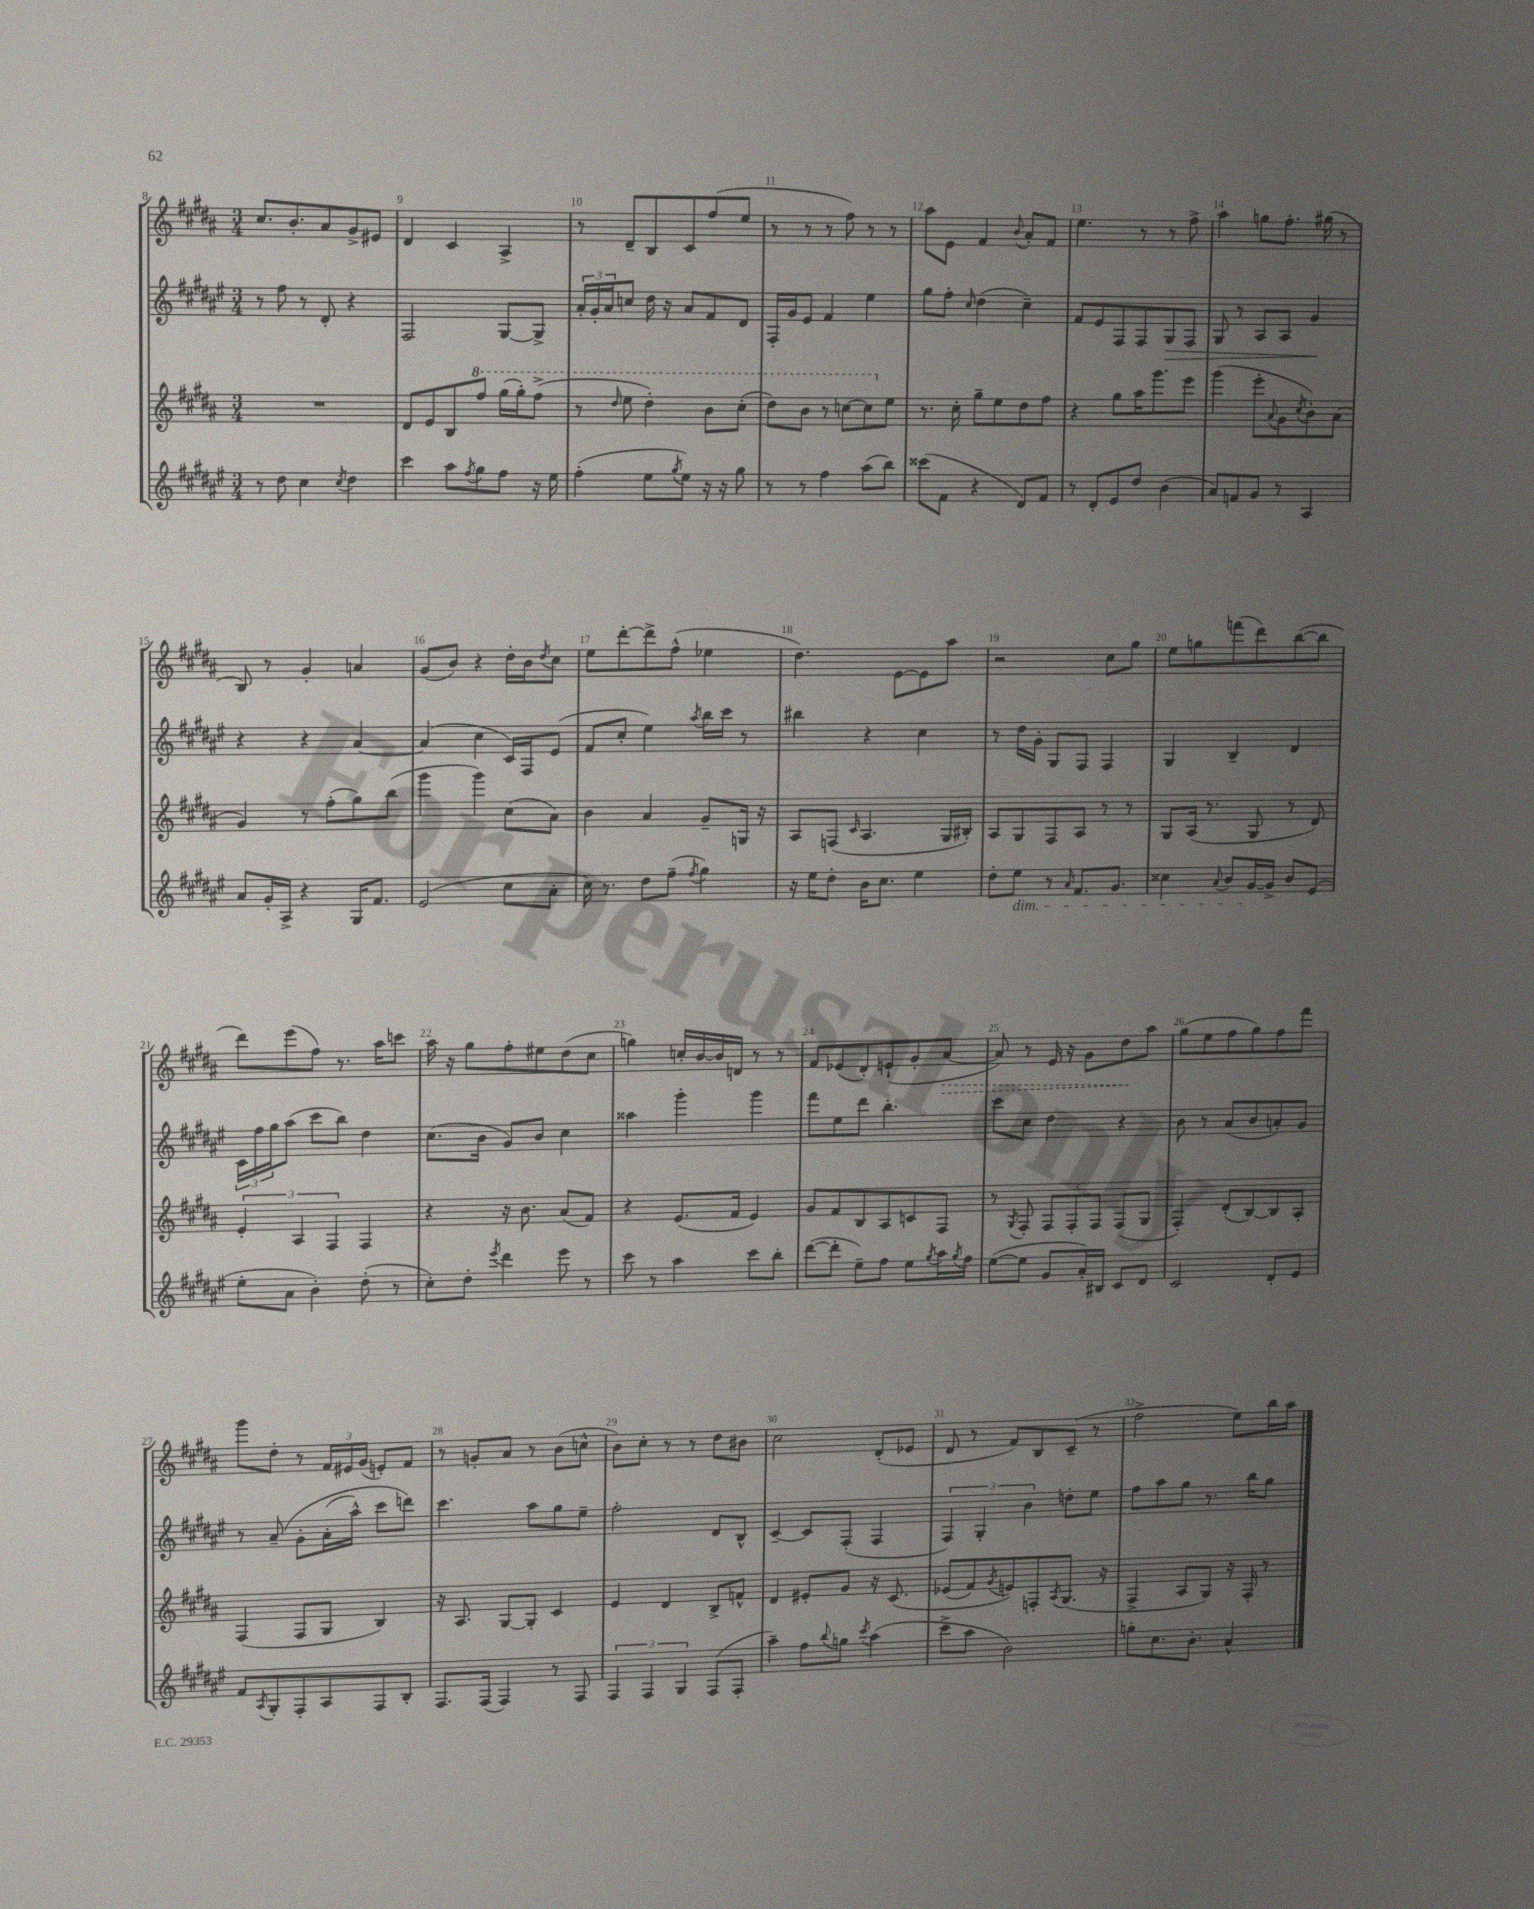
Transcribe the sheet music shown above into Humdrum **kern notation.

**kern	**kern	**kern	**kern
*staff4	*staff3	*staff2	*staff1
*clefG2	*clefG2	*clefG2	*clefG2
*k[f#c#g#d#a#e#]	*k[f#c#g#d#a#]	*k[f#c#g#d#a#e#]	*k[f#c#g#d#a#]
*M3/4	*M3/4	*M3/4	*M3/4
8r	2.r	8r	8.cc#
8dd#	.	8ff#	.
.	.	.	8.b'
4cc#	.	8r	.
.	.	8d#'	8a#
8qcc#	.	.	.
4dd#	.	4r	8g#^
.	.	.	8e#
=	=	=	=
4ccc#	8d#	2F#	4d#
.	8e	.	.
8aa#	8B	.	4c#
8qff#	.	.	.
8gg#	8fff#	.	.
8ff#	(16ggg#	[8G#	4A#^
.	16ggg#')	.	.
16r	(8fff#^	8G#^]	.
16ee#	.	.	.
=	=	=	=
(4ff#'	8r	24a#'	8r
.	.	24g#'	.
.	.	24a#	.
.	16qqddd#	.	.
.	8eee	8cc	8d#~
8ee#	4ddd#')	16dd#	8B
.	.	16r	.
8qgg#	.	.	.
8ee#)	.	8a#	8c#
16r	8bb	8f#	(8ff#
16r	.	.	.
8gg#	(8ccc#'	8d#	8ee
=	=	=	=
8r	8ddd#)	16F#'	8r
.	.	16g#	.
8r	8bb	8e#	8r
4ff#	8r	4f#	8r
.	[8ccc	.	8ff#)
(8aa#	8ccc]	4ee#	8r
8bb)	8ee	.	8r
=	=	=	=
(8ccc##	8.r	8gg#	8aa#
8f#	.	8ff#'	8e
.	16cc#'	.	.
.	.	16qqcc#	.
4r	8gg#~	(4dd#	4f#
.	8ee	.	.
.	.	.	8qqb
8d#)	8dd#	4cc#~)	8a#'
8f#	8ff#	.	8f#
=	=	=	=
8r	4r	8f#	4.ee
8d#'	.	8e#	.
8e#	8gg#	8F#	.
8dd#	16aa#	8F#	8r
.	8.ggg#	.	.
(4b	.	8G#	8r
.	8eee	8F#	8ff#^
=	=	=	=
8a#)	(4ggg#	8G#	4aa#
8f	.	8r	.
8g#	8eee'	8A#	8gg
.	8qqa#	.	.
8r	8g#	8A#	8.ff#'
.	8qcc#	.	.
4A#	8b')	4g#	.
.	.	.	(16gg#
.	(8a#	.	8r
=	=	=	=
8a#	4g#)	4r	8B)
16g#'	.	.	8r
16A#^	.	.	.
4r	8r	4r	4g#'
.	(8ff#'	.	.
16G#	8gg#)	[4a#	4a
8.f#	.	.	.
.	(8bb	.	.
=	=	=	=
(2e#	4ggg#	(4a#]	(8g#
.	.	.	8b)
.	4ggg#)	4cc#	4r
8cc#	(8cc#	16c#)	16dd#'
.	.	16F#	16b
.	.	.	8qdd#
8a#'	8a#)	(8e#	8cc#
=	=	=	=
16cc#)	4b	8f#	8ee
8.r	.	.	.
.	.	8cc#'	[8ddd#'
8dd#	4a#	4ee#)	8ddd#^]
(8ff#~	.	.	(8ff#^^
8qff#	.	8qaa#	.
4gg#)	8g#~	16bb	4ee-
.	.	16ccc#	.
.	16G	8r	.
.	16r	.	.
=	=	=	=
16r	8A#	4bb#	4.dd#)
16ee#	.	.	.
8dd#'	(8F	.	.
.	16qqc#	.	.
16b	4.A#	4r	.
8.cc#	.	.	.
.	.	.	[8e
4ee#	.	4cc#	8e]
.	16G#	.	8aa#
.	16B#')	.	.
=	=	=	=
8dd#'	8A#	8r	2r
8ee#	8G#	16dd#	.
.	.	16g#'	.
8r	8F#	8G#	.
16qqa#	.	.	.
8.f#	8A#	8F#	.
.	8r	4F#	8cc#
8.g#	.	.	.
.	8r	.	8gg#
=	=	=	=
4cc##	8G#	4G#	8ee
.	(16A#	.	8gg
.	8.r	.	.
8qqa#	.	.	.
8b	.	4B~	(8fff
[16g#	8G#	.	8ddd#)
16g#^]	.	.	.
8b	8r	4d#	([8bb
(8e#	8d#)	.	8bb]
=	=	=	=
8ee#'	6e'	24c#	8ddd#)
.	.	24ff#	.
.	.	24gg#	.
8a#	.	(8aa#	(8eee
.	6A#	.	.
4b')	.	8ccc#	8ff#)
.	6F#	.	.
.	.	8bb)	8.r
(8dd#'	4F#	4dd#	.
.	.	.	16aa#
8r	.	.	8ccc
=	=	=	=
8cc#')	4r	(8.cc#	16aa#
.	.	.	16r
8dd#'	.	.	8gg#
.	.	16b	.
8qeee#	.	.	.
4ddd#	16r	8g#)	8ff#'
.	8.b	.	.
.	.	8b	8ee#
8eee#	(8a#	4cc#	(8dd#
8r	8f#)	.	8cc#
=	=	=	=
8ccc#	4r	4aa##	4gg)
8r	.	.	.
4aa#	(8.e	4ggg#'	16cc'
.	.	.	[16b
.	.	.	16b]
.	16f#	.	16d
8ccc#	4e)	4ggg#	8r
8bb'	.	.	8r
=	=	=	=
([8ddd#	8g#	8fff#	8f#
8ddd#']	8f#	8ee#	(8e-
8ee#~)	8B	8ddd#	8d#')
8ff#	8A#	4.bb'	(8e`
8ee#	8c	.	8g#'
8qgg#	.	.	.
16aa#	8F#	.	[8a#
8qgg#	.	.	.
16ff#	.	.	.
=	=	=	=
([8ee#	8r	8ccc#	8a#])
.	8qG#	.	.
8ee#]	8F#'	8cc#	8r
8g#	12F#	4dd#	16e
.	.	.	16r
.	12F#'	.	.
16a#')	.	.	8g#
.	12F#	.	.
16B#	.	.	.
8c#	(8F#	4r	8dd#
8d#	8G#	.	8aa#
=	=	=	=
2c#	4F#')	8b	(8gg#
.	.	8r	8ee
.	(8d#'	(8a#	8ff#
.	[8B)	8b	8gg#)
8d#'	8B]	8a')	8ff#
8e#	8A#'	8g#	8fff#
=	=	=	=
8f#	(4F#	8r	8ggg#
8qA#	.	.	.
8G#'	.	&(8a#~	8dd#'
8F#'	8F#	8g#'	8r
8A#	8G#	(16a#'	24f#
.	.	.	24e#
.	.	16aa#^^)	.
.	.	.	(24g#
8F#	4B)	8ccc#	8e')
8B'	.	8ddd&)	8f#
=	=	=	=
8.F#	16r	4.ccc#	8r
.	8.A#	.	.
.	.	.	8g'
(16F#	.	.	.
4F#)	[8G#	.	8a#
.	8G#']	8aa#	8r
8r	4c#	8gg#	(8b
8F#	.	8ee#~	8cc^^
=	=	=	=
6F#	4e	2ff#'	8b)
.	.	.	8cc#'
6F#	.	.	.
.	4d#	.	8r
6G#	.	.	.
.	.	.	8r
(8F#	8B^	8d#	8dd#
8F#'	8f^^	8B^^	8b#
=	=	=	=
4aa#~)	4d#	[4c#~	2cc#
8ff#	8e#'	8c#]	.
8qqbb	.	.	.
8gg	8g#	(8F#'	.
8qccc#	.	.	.
(4aa#	16r	4F#	(8d#'
.	&(8.c#	.	.
.	.	.	8e-
=	=	=	=
8ccc#^	(8e-	6F#)	8d#
8aa#	8f#)	.	8r
.	.	6G#'	.
.	8qg#	.	.
2b)	8e&)	.	8f#)
.	.	6b	.
.	8F'	.	8B
.	8qA#	.	.
.	(8.G#	8dd'	(8c#~
.	.	8ee#	8r
.	16r	.	.
=	=	=	=
8gg'	4F#^	8ff#	2ff#^
8.cc#	.	8aa#	.
.	8A#	8gg#	.
8.b'	.	.	.
.	8G#)	8.r	.
4a#^^	16r	.	8ee)
.	16F#'	16bb	.
.	8r	8gg#	16bb
.	.	.	16aa#
==	==	==	==
*-	*-	*-	*-
